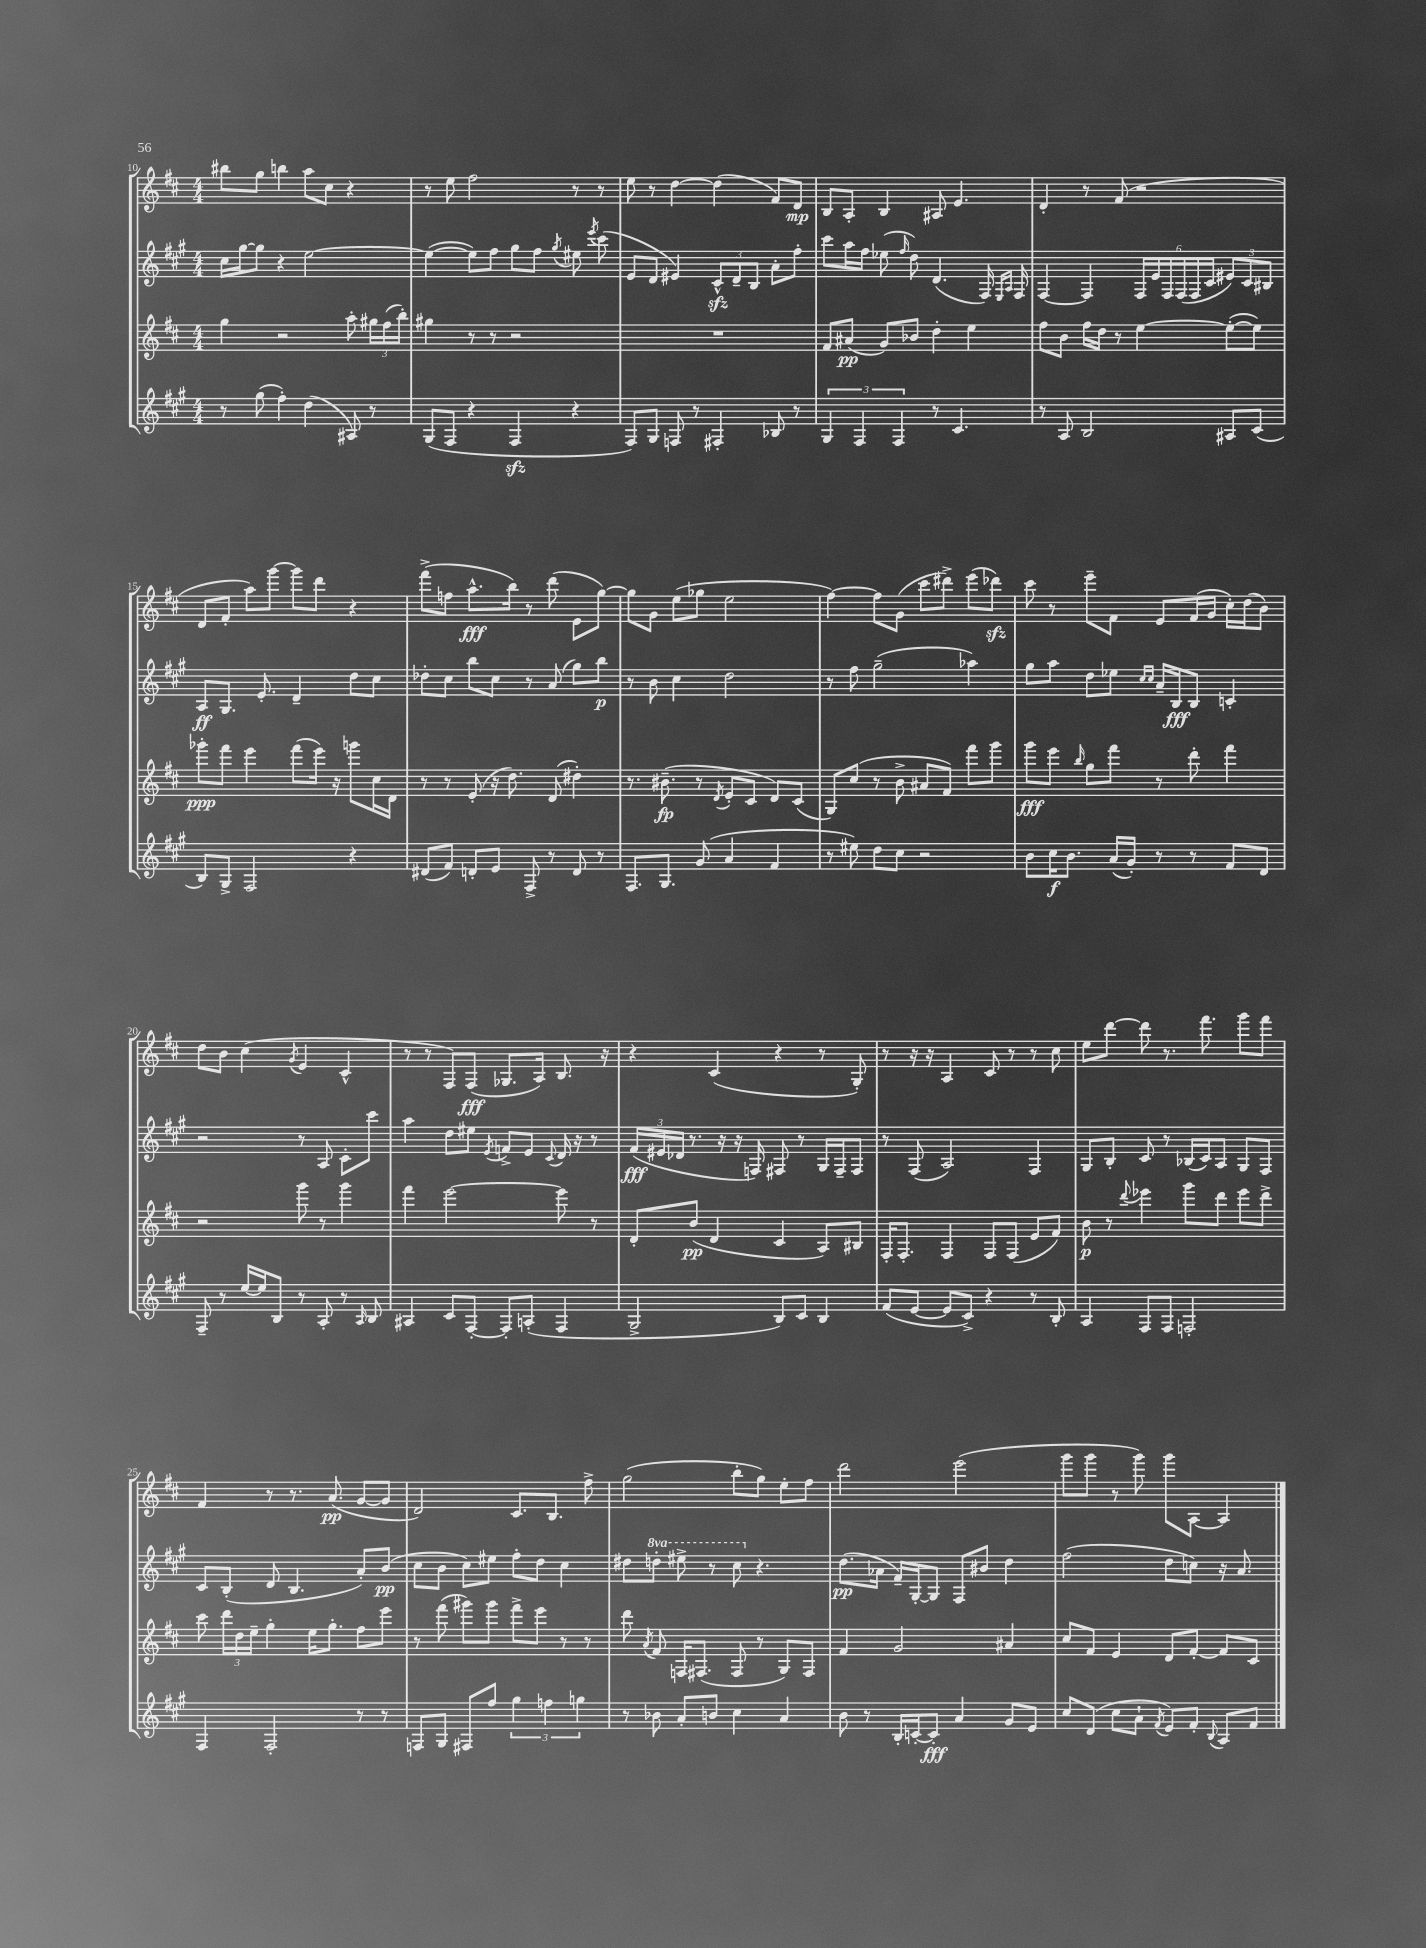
<<
\new StaffGroup <<
\new Staff = "s0" {
    \clef treble \key d \major \numericTimeSignature \time 4/4
    \autoBeamOff bis''8[ g''8] b''4 a''8[ cis''8] r4 |
    r8 e''8 fis''2 r8 r8 |
    e''8 r8 d''4~ d''4( fis'8[) d'8]\mp |
    b8[ a8]-. b4 ais8 e'4. |
    d'4-. r8 fis'8( r2 |
    d'8[ fis'8]-. a''8[) g'''8]~ g'''8[ d'''8] r4 |
    fis'''8[->( f''8] a''8.[-^\fff b''16]) r8 d'''8( e'8[ g''8]~) |
    g''8[ g'8] e''8[( ges''8] e''2 |
    fis''4~) fis''8[ g'8]( cis'''8[ dis'''8]->) e'''8[( des'''8]\sfz) |
    cis'''8 r8 e'''8[-- fis'8] e'8[ fis'16( g'16] cis''16[-.) d''16( b'8]) |
    d''8[ b'8] cis''4( \acciaccatura { g'8 } e'4 cis'4-^ |
    r8 r8 fis8[) fis8]\fff( ges8.[ a16]) b8. r16 |
    r4 cis'4( r4 r8 g8-.) |
    r8 r16 r16 a4 cis'8 r8 r8 cis''8 |
    e''8[ d'''8]~ d'''8 r8. fis'''8. g'''8[ fis'''8] |
    fis'4 r8 r8. a'8.\pp( g'8[~ g'8] |
    d'2) cis'8.[ b8.] fis''8-> |
    g''2( b''8[-. g''8]) e''8[-. fis''8] |
    d'''2 e'''2( |
    g'''8[ g'''8] r8 g'''8) g'''8[ a8]~ a4 \bar "|." |
}
\new Staff = "s1" {
    \clef treble \key a \major \numericTimeSignature \time 4/4 \set Staff.ottavationMarkups = #ottavation-simple-ordinals
    \autoBeamOff cis''16[ gis''16~ gis''8] r4 e''2~ |
    e''4~( e''8[) fis''8] gis''8[ fis''8] \acciaccatura { gis''8 } eis''8 \acciaccatura { e'''8 } cis'''8( |
    e'8[ d'8] eis'4) \tuplet 3/2 { cis'8[-^\sfz d'8-- b8] } a'8[-. fis''8]-. |
    cis'''8[ a''16 fis''16] ees''8( \grace { fis''16 } d''8) d'4.( fis16) \grace { e16[ a16] } fis16 |
    fis4~ fis4 \tuplet 6/4 { fis16[ e'16 fis16 fis16( fis16 cis'16] } \tuplet 3/2 { eis'8[) cis'8 bis8] } |
    a8[\ff gis8.] e'8.-. d'4-- d''8[ cis''8] |
    des''8[-. cis''8] b''8[ cis''8] r8 a'8( gis''8[) b''8]\p |
    r8 b'8 cis''4 d''2 |
    r8 fis''8 gis''2--( aes''4) |
    gis''8[ a''8] d''8[ ees''8] \grace { cis''16[ cis''16] } a'16[-- b16\fff b8] c'4-. |
    r2 r8 a8 cis'8[-. cis'''8] |
    a''4 d''8[ eis''8] \acciaccatura { e'8 } f'8[-> e'8] \appoggiatura { cis'8 } d'16 r16 r8 |
    \tuplet 3/2 { fis'16[\fff( eis'16 des'16] } r8. r16 r16 f16) fis8 r8 gis16[ fis16-- fis8] |
    r8 fis8( a2) fis4 |
    gis8[ b8]-. cis'8 r8 bes16[( cis'16) a8] gis8[ fis8] |
    cis'8[ b8]-.( d'8 b4. a'8[-.) b'8]\pp( |
    cis''8[ b'8] cis''8[) eis''8] fis''8[-. d''8] cis''4 |
    dis''8[ \ottava #1 d'''!8]-. eis'''8-> r8 cis'''8 \ottava #0 r4. |
    d''8.[\pp( aes'16] fis'16[--) gis16~-. gis8] fis8[ bis'8] d''4 |
    fis''2( d''8[ c''8]) r16 a'8. \bar "|." |
}
\new Staff = "s2" {
    \clef treble \key d \major \numericTimeSignature \time 4/4
    \autoBeamOff g''4 r2 a''8-. \tuplet 3/2 { gis''16[ fis''16( b''16]-.) } |
    gis''4 r8 r8 r2 |
    R1 |
    fis'8[ ais'8]\pp( g'8[) bes'8] d''4-. e''4 |
    fis''8[ b'8] fis''16[ d''16] r8 e''4~ e''8[~-.( e''8]) |
    ges'''8[-.\ppp fis'''8] e'''4 fis'''8[( e'''16]) r16 g'''8[ cis''16 d'16] |
    r8 r8 e'8-.( r16 d''8.) d'8( dis''4-.) |
    r8. bis'8.--\fp( r8 \acciaccatura { d'8 } e'8[-. cis'8] d'8[) cis'8]( |
    g8[) cis''8]( r8 b'8-> ais'8[ fis'8]) fis'''8[ g'''8] |
    g'''8[\fff e'''8] \grace { b''16 } g''8[ fis'''8] r8 d'''8-. fis'''4 |
    r2 g'''8 r8 g'''4 |
    fis'''4 e'''2~ e'''8 r8 |
    d'8[-. b'8]\pp( d'4 cis'4 a8[) bis8] |
    fis16[-. fis8.]-. fis4 fis8[ fis8]( e'8[ fis'8]) |
    b'8\p r8 \appoggiatura { d'''8 } ees'''4 g'''8[ d'''8] ees'''8[ d'''8]-> |
    cis'''8 \tuplet 3/2 { d'''16[ d''16 e''16]-- } g''4-. e''16[ g''8.]-. fis''8[ e'''8] |
    r8 fis'''8( gis'''8[) gis'''8] fis'''8[-> e'''8] r8 r8 |
    d'''8 \acciaccatura { a'8 } fis'8 f16[ fis8.]( fis8 r8 g8[) fis8] |
    fis'4 g'2 ais'4 |
    cis''8[ fis'8] e'4 d'8[ fis'8]~-. fis'8[ cis'8] \bar "|." |
}
\new Staff = "s3" {
    \clef treble \key a \major \numericTimeSignature \time 4/4
    \autoBeamOff r8 gis''8( fis''4-.) d''4( ais8) r8 |
    gis8[( fis8] r4 fis4\sfz r4 |
    fis8[) gis8] f8 r8 fis4-. bes8 r8 |
    \tuplet 3/2 { gis4 fis4 fis4 } r8 cis'4. |
    r8 a8 b2 ais8[ cis'8]( |
    b8[) gis8]-> fis2 r4 |
    dis'8[( fis'8]) d'8[-. e'8] fis8-> r8 d'8 r8 |
    fis8.[ gis8.] gis'8( a'4 fis'4 |
    r8 eis''8) d''8[ cis''8] r2 |
    b'8[ cis''16\f b'8.] a'16[( gis'16]-.) r8 r8 fis'8[ d'8] |
    fis8-- r8 e''16[~ e''16 b8] r8 a8-. r8 \grace { a16 } b8 |
    ais4 cis'8[ fis8]~-. fis8[-. a8]-.( fis4 |
    gis2-> b8[) cis'8] b4 |
    fis'8[( e'8]~ e'8[ cis'8]->) r4 r8 b8-. |
    a4 fis8[ fis8] f2-. |
    fis4 fis2-. r8 r8 |
    f8[ gis8] fis8[ fis''8] \tuplet 3/2 { gis''4 f''4 g''4 } |
    r8 bes'8 a'8[-. b'8] cis''4 a'4 |
    b'8 r8 b16[-. c'16~-. c'8]-.\fff a'4 gis'8[ e'8] |
    cis''8[ d'8]( cis''8[ a'8]-! \acciaccatura { fis'8 } e'8[) fis'8]-. \appoggiatura { b8 } a8[ fis'8] \bar "|." |
}
>>
>>
\layout { \context { \Score currentBarNumber = #10 } }
